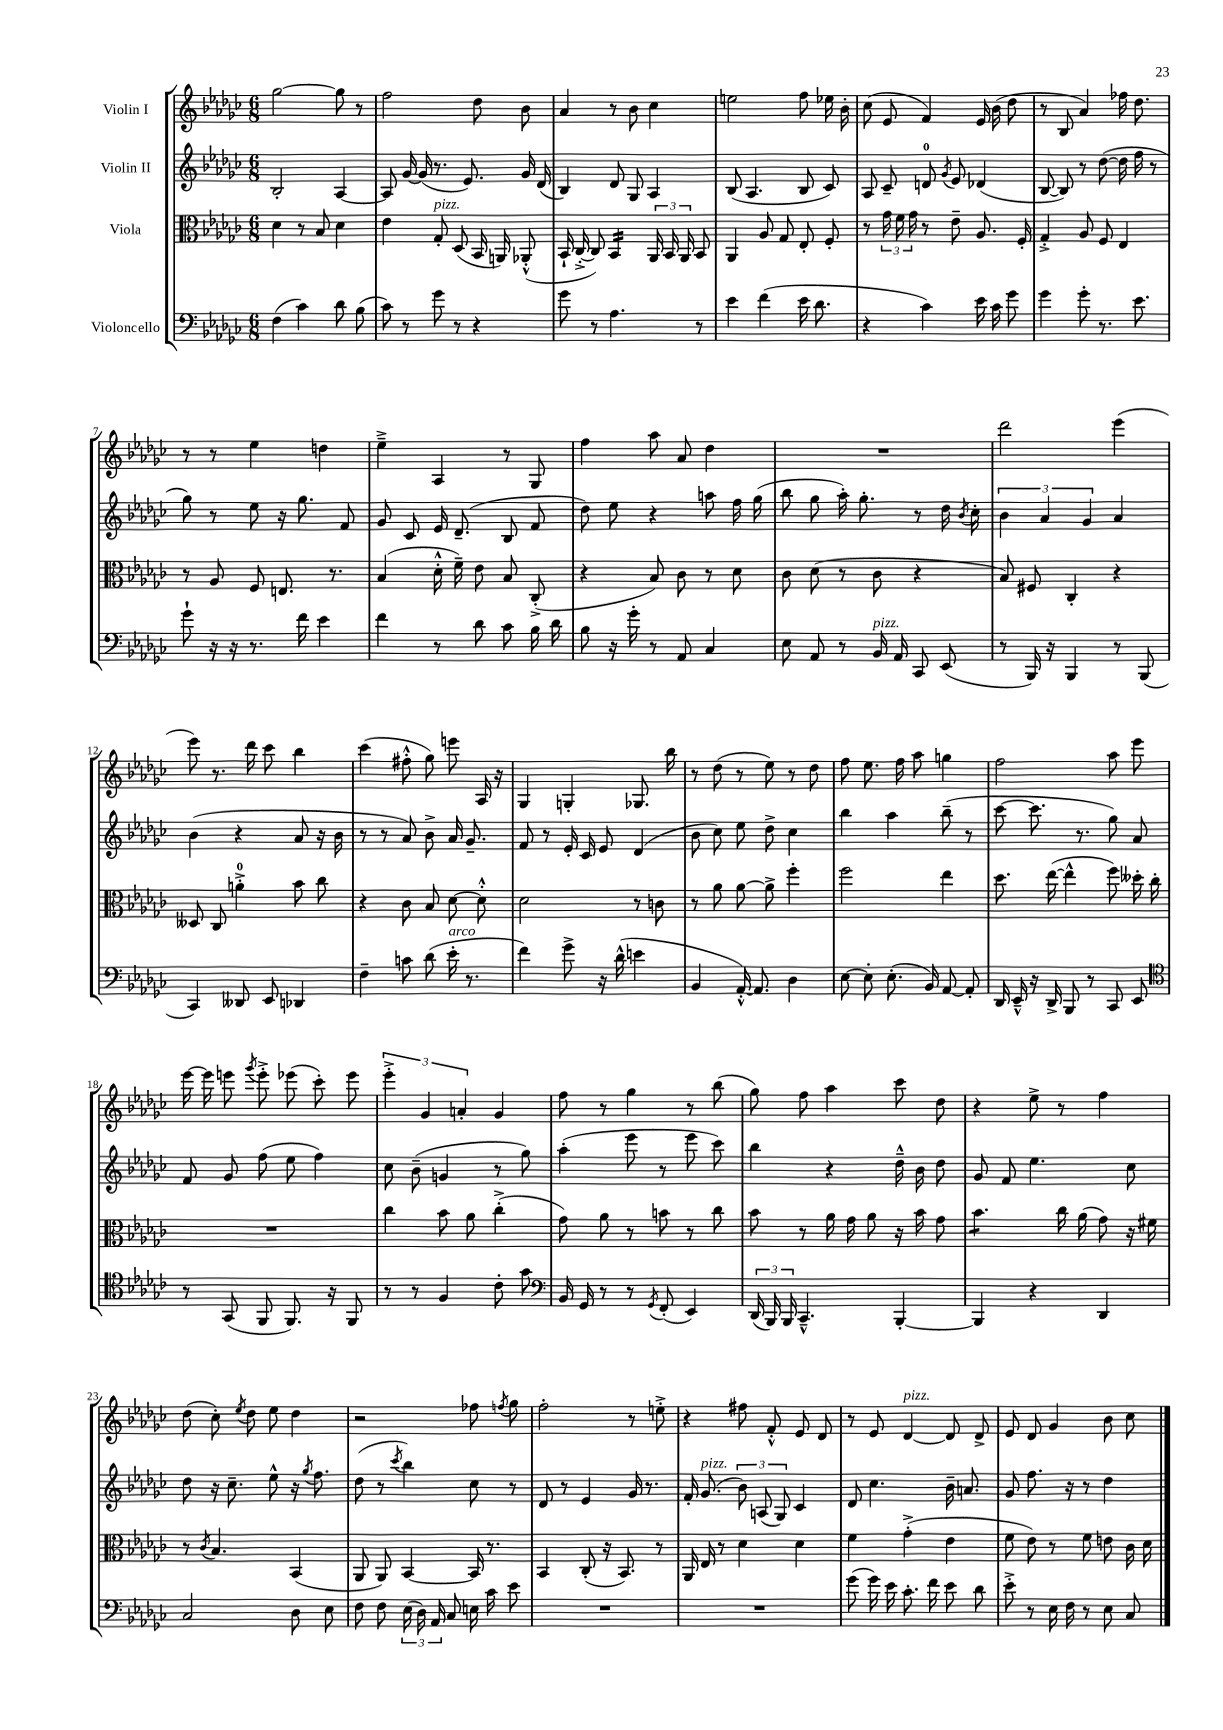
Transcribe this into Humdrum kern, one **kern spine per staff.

**kern	**kern	**kern	**kern
*staff4	*staff3	*staff2	*staff1
*clefF4	*clefC3	*clefG2	*clefG2
*k[b-e-a-d-g-c-]	*k[b-e-a-d-g-c-]	*k[b-e-a-d-g-c-]	*k[b-e-a-d-g-c-]
*M6/8	*M6/8	*M6/8	*M6/8
(4F	4d-	2B-'	[2gg-
4c-)	8r	.	.
.	8B-	.	.
8d-	4d-	[4A-	8gg-]
(8B-	.	.	8r
=	=	=	=
8c-)	4e-	8A-]	2ff
8r	.	[16g-	.
.	.	(16g-]	.
8g-	8G-'	8.r	.
8r	(8D-	.	.
.	.	8.e-)	.
4r	16BB-	.	8dd-
.	16AA)	.	.
.	(8AA-'^^	16g-	8b-
.	.	(16d-	.
=	=	=	=
8g-	16BB-`	4B-)	4a-
.	[16C-'^	.	.
8r	8C-])	.	.
4.A-	4BB-	8d-	8r
.	.	8G-	8b-
.	24AA-	4A-	4cc-
.	24BB-	.	.
.	24AA-	.	.
8r	8BB-	.	.
=	=	=	=
4e-	4AA-	(8B-	2ee
.	.	4.A-	.
(4f	8A-	.	.
.	8G-	.	.
16e-	8E-'	8B-	8ff
8.d-	.	.	.
.	8F'	8c-)	16ee-
.	.	.	16b-'
=	=	=	=
4r	8r	8A-	(8cc-
.	24g-	8c-~	8e-
.	24f	.	.
.	24g-	.	.
4c-)	8r	8d	4f)
.	.	8qg-	.
.	8e-~	8e-	.
16e-	8.A-	(4d-	16e-
16c-	.	.	(16b-
8g-	.	.	8dd-
.	16F'	.	.
=	=	=	=
4g-	4G-'^	[8B-	8r
.	.	8B-])	8B-
8g-'	8A-	8r	4a-)
8.r	8F	([8dd-	.
.	4E-	16dd-]	16ff-
8.e-	.	16ff	8.dd-
.	.	8r	.
=	=	=	=
8g-`	8r	8gg-)	8r
16r	8A-	8r	8r
16r	.	.	.
8.r	8F	8ee-	4ee-
.	8.E	16r	.
16f	.	8.gg-	.
4e-	.	.	4dd
.	8.r	.	.
.	.	8f	.
=	=	=	=
4f	(4B-	8g-	4ee-~^
.	.	8c-	.
8r	16d-'^^	16e-	4A-
.	16f~)	(8.d-~	.
8d-	8e-	.	.
8c-	8B-	8B-	8r
16B-	(8C-'^	8f	8G-
16d-	.	.	.
=	=	=	=
8B-	4r	8dd-)	4ff
16r	.	8ee-	.
16g-'	.	.	.
8r	8B-)	4r	8aa-
8AA-	8c-	.	8a-
4C-	8r	8aa	4dd-
.	8d-	16ff	.
.	.	(16gg-	.
=	=	=	=
8E-	8c-	8bb-	2.r
8AA-	(8d-	8gg-	.
8r	8r	16aa-')	.
.	.	8.gg-'	.
16BB-	8c-	.	.
16AA-	.	.	.
8CC-	4r	8r	.
(8EE-	.	16dd-	.
.	.	8qb-	.
.	.	16cc-'	.
=	=	=	=
8r	8B-)	6b-	2ddd-
16BBB-)	8F#	.	.
.	.	6a-	.
16r	.	.	.
4BBB-	4C-'	.	.
.	.	6g-	.
8r	4r	4a-	(4eee-
(8BBB-	.	.	.
=	=	=	=
4CC-)	8D--	(4b-	8eee-)
.	8C-	.	8.r
8DD--	4a'^	4r	.
.	.	.	16ddd-
8EE-	.	.	8ccc-
4DD-	8b-	8a-	4bb-
.	8cc-	16r	.
.	.	16b-	.
=	=	=	=
4F~	4r	8r	(4ccc-
.	.	8r	.
8c	8c-	8a-)	8ff#'^^
(8d-	8B-	8b-^	8gg-)
16e-'	[8d-	16a-	8eee
8.r	.	8.g-~	.
.	8d-'^^]	.	16A-
.	.	.	16r
=	=	=	=
4f)	2d-	8f	4G-
.	.	8r	.
8g-^	.	16e-'	4G'
.	.	16c-	.
16r	.	8e-	.
(16d-^^	.	.	.
4e	8r	(4d-	8.G-
.	8c	.	.
.	.	.	16bb-
=	=	=	=
4BB-	8r	8b-	8r
.	8a-	8cc-)	(8dd-
[16AA-'^^)	[8a-	8ee-	8r
8.AA-]	.	.	.
.	8a-^]	8dd-^	8ee-)
4D-	4ff'	4cc-	8r
.	.	.	8dd-
=	=	=	=
[8E-	2ff	4bb-	8ff
8E-']	.	.	8.ee-
(8.E-'	.	4aa-	.
.	.	.	16ff
.	.	.	8aa-
16BB-)	.	.	.
[8AA-	4ee-	(8bb-~	4gg
8AA-']	.	8r	.
=	=	=	=
16DD-	8.dd-	[8ccc-	2ff
16EE-~^^	.	.	.
16r	.	8.ccc-]	.
16DD-^	([16ee-	.	.
8BBB-	4ee-^^]	.	.
.	.	8.r	.
8r	.	.	.
8CC-	8ff)	8gg-)	8aa-
8EE-	16dd--'	8a-	8eee-
.	16cc-'	.	.
=	=	=	=
*clefC4	*	*	*
8r	2.r	8f	[16eee-
.	.	.	16eee-]
(8GG-	.	8g-	8eee
.	.	.	8qggg-
8FF	.	(8ff	8eee'^
8.FF)	.	8ee-	(8eee-
.	.	4ff)	8ccc-')
16r	.	.	.
8FF	.	.	8eee-
=	=	=	=
8r	4cc-	8cc-	6eee-'^
8r	.	(8b-~	.
.	.	.	6g-
4F	8b-	4g	.
.	.	.	6a'
.	8a-	.	.
8c-'	(4cc-'^	8r	4g-
8g-	.	8gg-)	.
=	=	=	=
*clefF4	*	*	*
16BB-	8g-)	(4aa-'	8ff
16GG-	.	.	.
8r	8a-	.	8r
8r	8r	8eee-	4gg-
8qGG-	.	.	.
(8FF'	8b	8r	.
4EE-)	8r	8eee-	8r
.	8cc-	8ccc-)	(8bb-
=	=	=	=
(24DD-	8b-	4bb-	8gg-)
24BBB-)	.	.	.
24BBB-	.	.	.
4.CC-~^^	8r	.	8ff
.	16a-	4r	4aa-
.	16g-	.	.
.	8a-	.	.
[4BBB-'	16r	16dd-~^^	8ccc-
.	16b-	16b-	.
.	8g-	8dd-	8dd-
=	=	=	=
4BBB-]	4.b-	8g-	4r
.	.	8f	.
4r	.	4.ee-	8ee-^
.	16cc-	.	8r
.	(16a-	.	.
4DD-	8g-)	.	4ff
.	16r	8cc-	.
.	16f#	.	.
=	=	=	=
2C-	8r	8dd-	(8dd-
.	8qc-	.	.
.	4.B-	16r	8cc-')
.	.	8.cc-~	.
.	.	.	8qee-
.	.	.	8dd-
.	.	8ee-^^	8ee-
8D-	(4BB-	16r	4dd-
.	.	8qgg-	.
.	.	8.ff	.
8E-	.	.	.
=	=	=	=
8F	8AA-	(8dd-	2r
8F	8AA-)	8r	.
.	.	8qccc-	.
(24E-	[4BB-	4bb-)	.
24D-)	.	.	.
24AA-	.	.	.
8C-	.	.	.
16E	16BB-]	8cc-	8ff-
16c-	8.r	.	.
.	.	.	8qff
8e-	.	8r	8gg-
=	=	=	=
2.r	4BB-	8d-	2ff'
.	.	8r	.
.	(8C-'	4e-	.
.	16r	.	.
.	8.BB-)	.	.
.	.	16g-	8r
.	.	8.r	.
.	8r	.	8ee'^
=	=	=	=
2.r	16AA-	16f'	4r
.	16E-	(8.g-	.
.	8r	.	.
.	4d-	12b-)	8ff#
.	.	(12A	.
.	.	.	8f'^^
.	.	12G-)	.
.	4d-	4c-	8e-
.	.	.	8d-
=	=	=	=
(8g-	4f	8d-	8r
16g-)	.	4.cc-	8e-
16e-	.	.	.
8.c-'	(4g-'^	.	[4d-
16f	.	.	.
8e-	4e-	16b-~	8d-]
.	.	8.a	.
8d-	.	.	8d-^
=	=	=	=
8e-'^	8f	8g-	8e-
8r	8e-)	8.ff	8d-
16E-	8r	.	4g-
16F	.	16r	.
8r	8f	8r	.
8E-	8e	4dd-	8b-
8C-	16c-	.	8cc-
.	16d-	.	.
==	==	==	==
*-	*-	*-	*-
